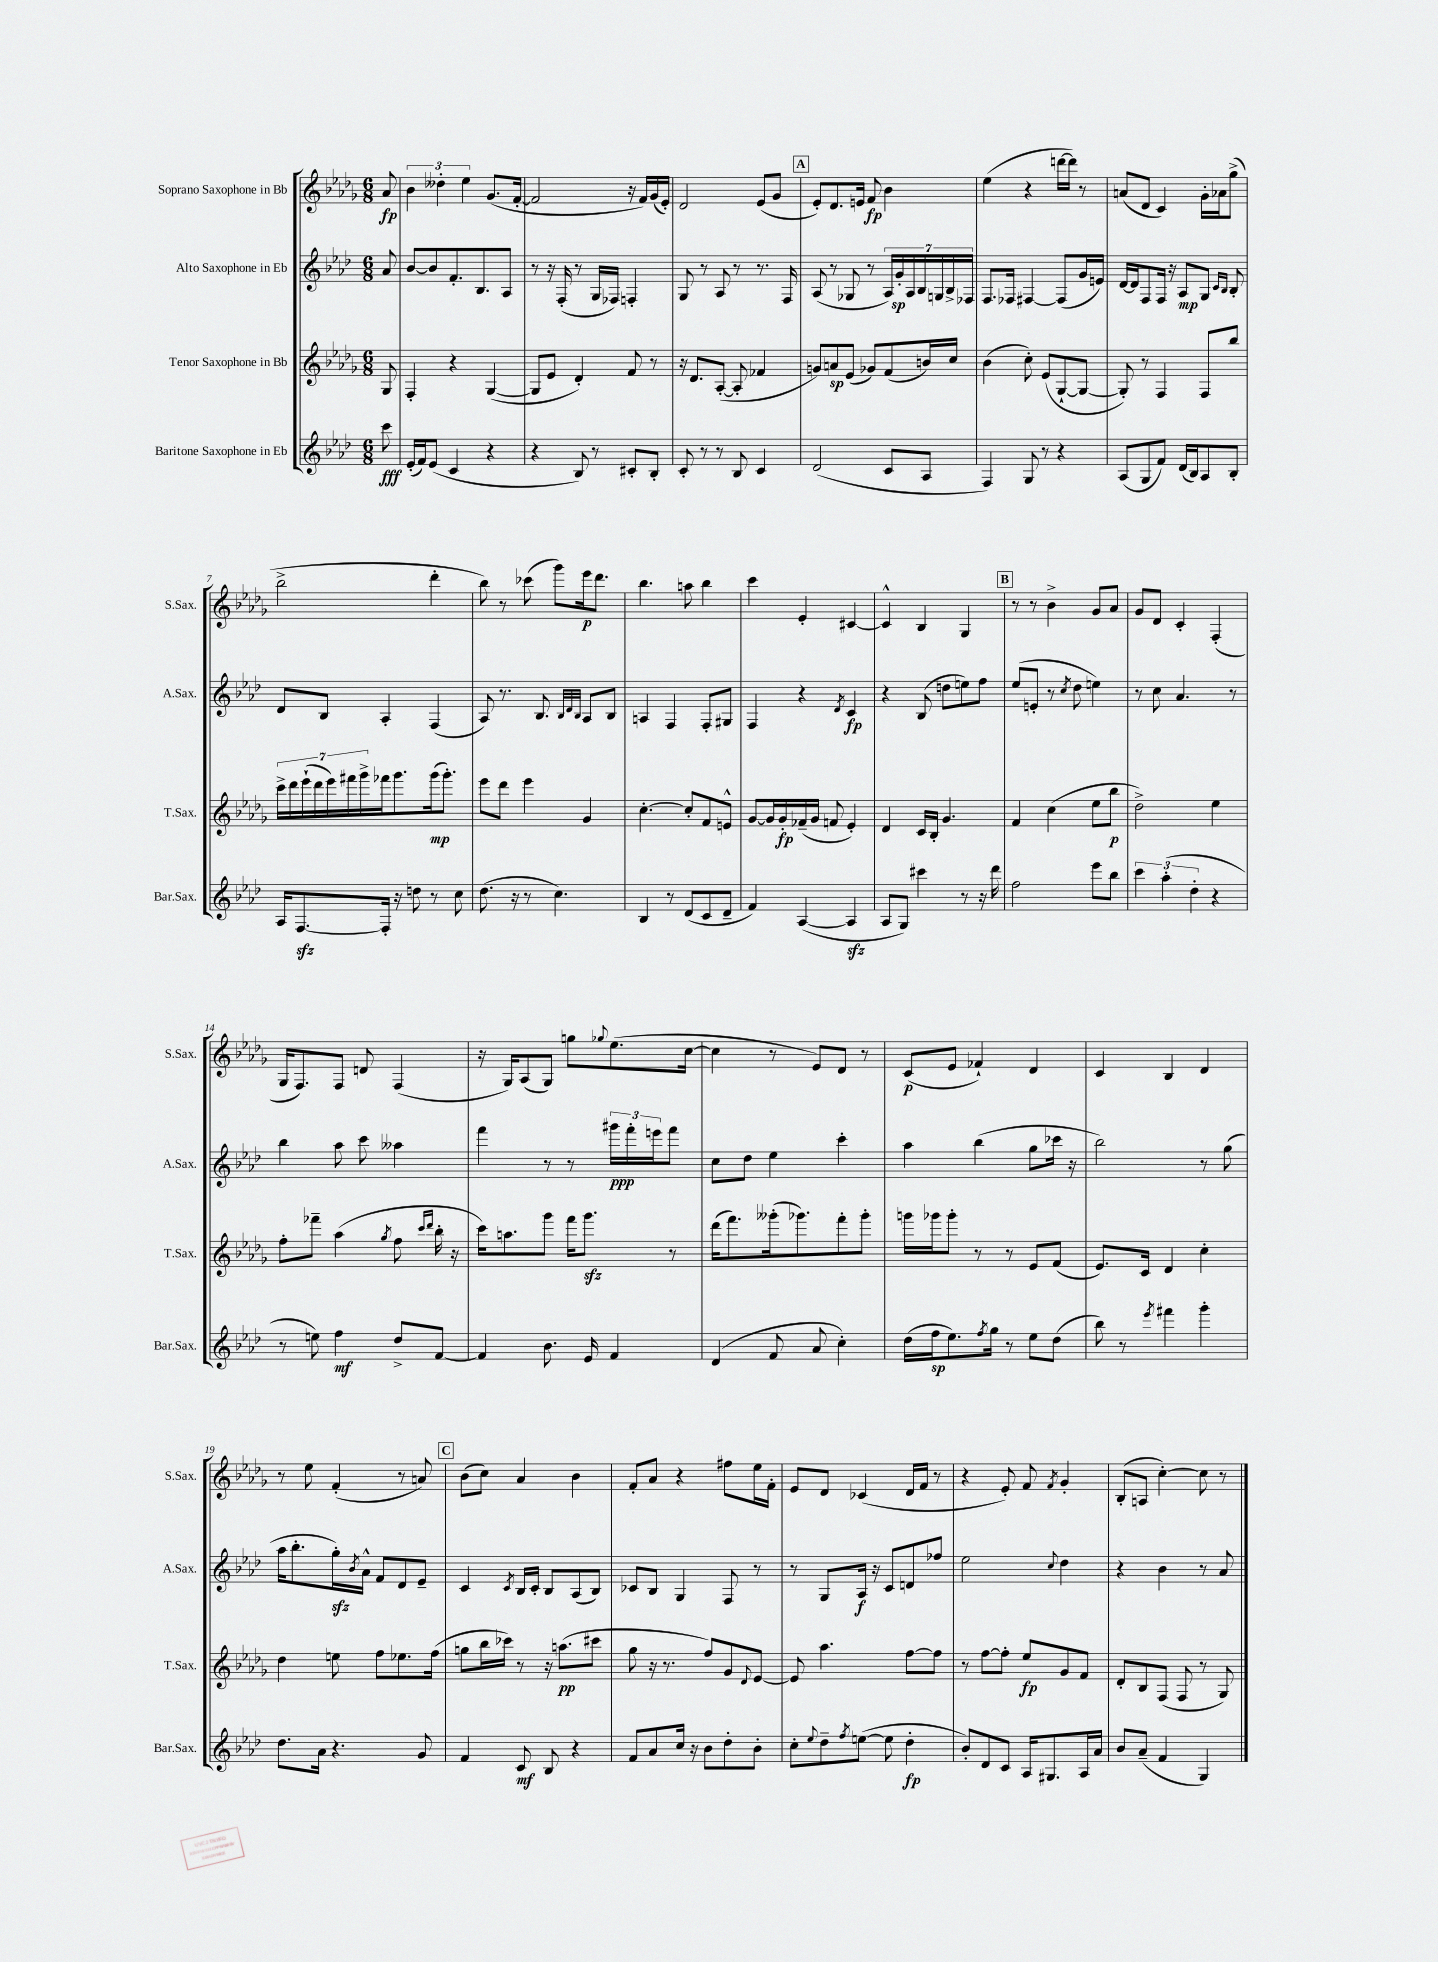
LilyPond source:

<<
\new StaffGroup <<
\new Staff = "s0" \with { instrumentName = "Soprano Saxophone in Bb" shortInstrumentName = "S.Sax." } {
    \clef treble \key des \major \numericTimeSignature \time 6/8 \partial 8
    aes'8\fp |
    \tuplet 3/2 { bes'4 deses''4-. ees''4 } ges'8.( f'16~-. |
    f'2 r16 f'16) ges'16( ees'16-.) |
    des'2 ees'8( ges'8 |
    \mark \markup { \box "A" } ees'8-.) des'8. e'16 f'8\fp bes'4 |
    ees''4( r4 d'''16~ d'''16) r8 |
    a'8( des'8 c'4) ges'16-. aes'16 ges''8->( |
    bes''2-> des'''4-. |
    bes''8) r8 ces'''8( ges'''8) ees'''16\p des'''8. |
    bes''4. a''8 bes''4 |
    c'''4 ees'4-. cis'4~ |
    cis'4-^ bes4 ges4 |
    \mark \markup { \box "B" } r8 r8 bes'4-> ges'8 aes'8 |
    ges'8 des'8 c'4-. f4-.( |
    ges16 f8.) f8 d'8 f4( |
    r16 ges16) aes8( ges8) g''8 \appoggiatura { ges''8 } ees''8.( c''16~ |
    c''4 r8 ees'8) des'8 r8 |
    c'8\p( ees'8 fes'4-!) des'4 |
    c'4 bes4 des'4 |
    r8 ees''8 f'4-.( r8 a'8) |
    \mark \markup { \box "C" } bes'8( c''8) aes'4 bes'4 |
    f'8-. aes'8 r4 fis''8 ees''16 f'16-. |
    ees'8 des'8 ces'4( des'16 f'16 r8 |
    r4 ees'8-.) f'8 \acciaccatura { f'8 } ges'4-. |
    bes8-.( a8 c''4~-.) c''8 r8 \bar "|." |
}
\new Staff = "s1" \with { instrumentName = "Alto Saxophone in Eb" shortInstrumentName = "A.Sax." } {
    \clef treble \key aes \major \numericTimeSignature \time 6/8 \partial 8
    aes'8 |
    bes'8~ bes'8 f'8.-. bes8. aes8 |
    r8 r16 f16-.( r8 g16 fes16) f4-. |
    g8 r8 aes8 r8 r8. f16 |
    \mark \markup { \box "A" } aes8( r8 ges8 r8 \tuplet 7/4 { aes16) g'16-.\sp aes16 bes16 g16 bes16-> fes16 } |
    f8. fes16 fis4~ fis8( g'16 e'16) |
    des'16~ des'16 f8 f16 r16 aes8\mp g8 \grace { c'16 bes16 } bes8-. |
    des'8 bes8 aes4-. f4( |
    aes8) r8. bes8. \grace { bes32 des'32 bes32 } aes8 bes8 |
    a4 f4 f8-. gis8 |
    f4 r4 \acciaccatura { des'8 } c'4\fp |
    r4 bes8( d''8 e''8) f''8 |
    \mark \markup { \box "B" } ees''8( e'8-. r8 \acciaccatura { c''8 } des''8 e''4) |
    r8 c''8 aes'4. r8 |
    bes''4 aes''8 c'''8 aeses''4 |
    f'''4 r8 r8 \tuplet 3/2 { gis'''16\ppp f'''16-. e'''16 } f'''8 |
    c''8 des''8 ees''4 c'''4-. |
    aes''4 bes''4( g''8 ces'''16 r16 |
    bes''2) r8 g''8( |
    aes''16 bes''8.-. g''16-.\sfz) \acciaccatura { bes'8 } aes'16-^ f'8 des'8 ees'8-- |
    \mark \markup { \box "C" } c'4 \acciaccatura { c'8 } bes16 c'16-. bes8 aes8( bes8) |
    ces'8 bes8 g4 f8 r8 |
    r8 g8 aes16\f r16 c'8 d'8 fes''8 |
    ees''2 \appoggiatura { c''8 } des''4 |
    r4 bes'4 r8 aes'8 \bar "|." |
}
\new Staff = "s2" \with { instrumentName = "Tenor Saxophone in Bb" shortInstrumentName = "T.Sax." } {
    \clef treble \key des \major \numericTimeSignature \time 6/8 \partial 8
    ges8 |
    f4-. r4 ges4~( |
    ges8 ees'8 des'4-.) f'8 r8 |
    r16 des'8. aes8~-.( aes8-. fes'4 |
    \mark \markup { \box "A" } g'8) a'8\sp ees'8( ges'8) f'8( b'16) c''16 |
    bes'4( c''8-.) ees'8( ges8~-! ges8~ |
    ges8-.) r8 f4 f8 bes''8 |
    \tuplet 7/4 { c'''16-> des'''16 ees'''16-!( des'''16 ees'''16) fis'''16 ges'''16-> } fes'''16 ges'''8. ges'''16\mp( ges'''8.-.) |
    ees'''8 des'''8 ees'''4 ges'4 |
    c''4.~-. c''8-. f'8 e'8-^ |
    ges'8~ ges'16 ges'16-.\fp fes'16--( ges'16 f'8 ees'4-.) |
    des'4 c'16 bes16-. ges'4. |
    \mark \markup { \box "B" } f'4 c''4( ees''8 bes''8\p |
    des''2->) ees''4 |
    f''8-. fes'''8-- aes''4( \acciaccatura { ges''8 } f''8 \grace { c'''16 des'''16 } bes''16-. r16 |
    c'''16) a''8. ges'''8 f'''16 ges'''8.\sfz r8 |
    des'''16( f'''8.) geses'''16-.( ges'''8.) f'''8-. ges'''8-. |
    g'''16 ges'''16 ges'''8-. r8 r8 ees'8 f'8( |
    ees'8.) c'16 des'4 c''4-. |
    des''4 e''8 f''8 ees''8. f''16( |
    \mark \markup { \box "C" } g''8 bes''16 ces'''16) r8 r16 a''8.\pp( cis'''8 |
    ges''8 r16 r8. f''8) ges'8 \appoggiatura { des'8 } ees'8~ |
    ees'8 aes''4. f''8~ f''8 |
    r8 f''8~ f''8-. ees''8\fp ges'8 f'8 |
    des'8-. bes8 f8( f8 r8 ges8) \bar "|." |
}
\new Staff = "s3" \with { instrumentName = "Baritone Saxophone in Eb" shortInstrumentName = "Bar.Sax." } {
    \clef treble \key aes \major \numericTimeSignature \time 6/8 \partial 8
    c'''8\fff |
    ees'16-.( f'16) ees'8( c'4 r4 |
    r4 bes8) r8 cis'8-. bes8-. |
    c'8-. r8 r8 bes8 c'4 |
    \mark \markup { \box "A" } des'2( c'8 aes8 |
    f4) g8 r8 r4 |
    aes8( g8 f'8) des'16( bes16) aes8 bes8-. |
    aes16 f8.~\sfz f16-. r16 d''8 r8 c''8 |
    des''8.( r16 r8 c''4.) |
    bes4 r8 des'8( c'8 des'8-- |
    f'4) aes4~( aes4\sfz |
    aes8 g8) cis'''4 r8 r16 des'''16 |
    \mark \markup { \box "B" } f''2 ees'''8 bes''8 |
    \tuplet 3/2 { c'''4 aes''4-.( des''4-. } r4 |
    r8 e''8) f''4\mf des''8-> f'8~ |
    f'4 bes'8. ees'16 f'4 |
    des'4( f'8 aes'8 c''4-.) |
    des''16( f''16\sp ees''8.) \acciaccatura { f''8 } g''16 r8 ees''8 des''8( |
    bes''8) r8 \acciaccatura { ees'''8 } fis'''4 g'''4-. |
    des''8. aes'16 r4. g'8 |
    \mark \markup { \box "C" } f'4 c'8\mf bes8 r4 |
    f'8 aes'8 c''16 r16 bes'8 des''8-. bes'8-. |
    c''8-. \appoggiatura { ees''8 } des''8-- \acciaccatura { f''8 } e''8~( e''8 des''4-.\fp |
    bes'8-.) des'8 c'8 aes16 gis8. aes16 aes'16 |
    bes'8 aes'8--( f'4 g4) \bar "|." |
}
>>
>>
